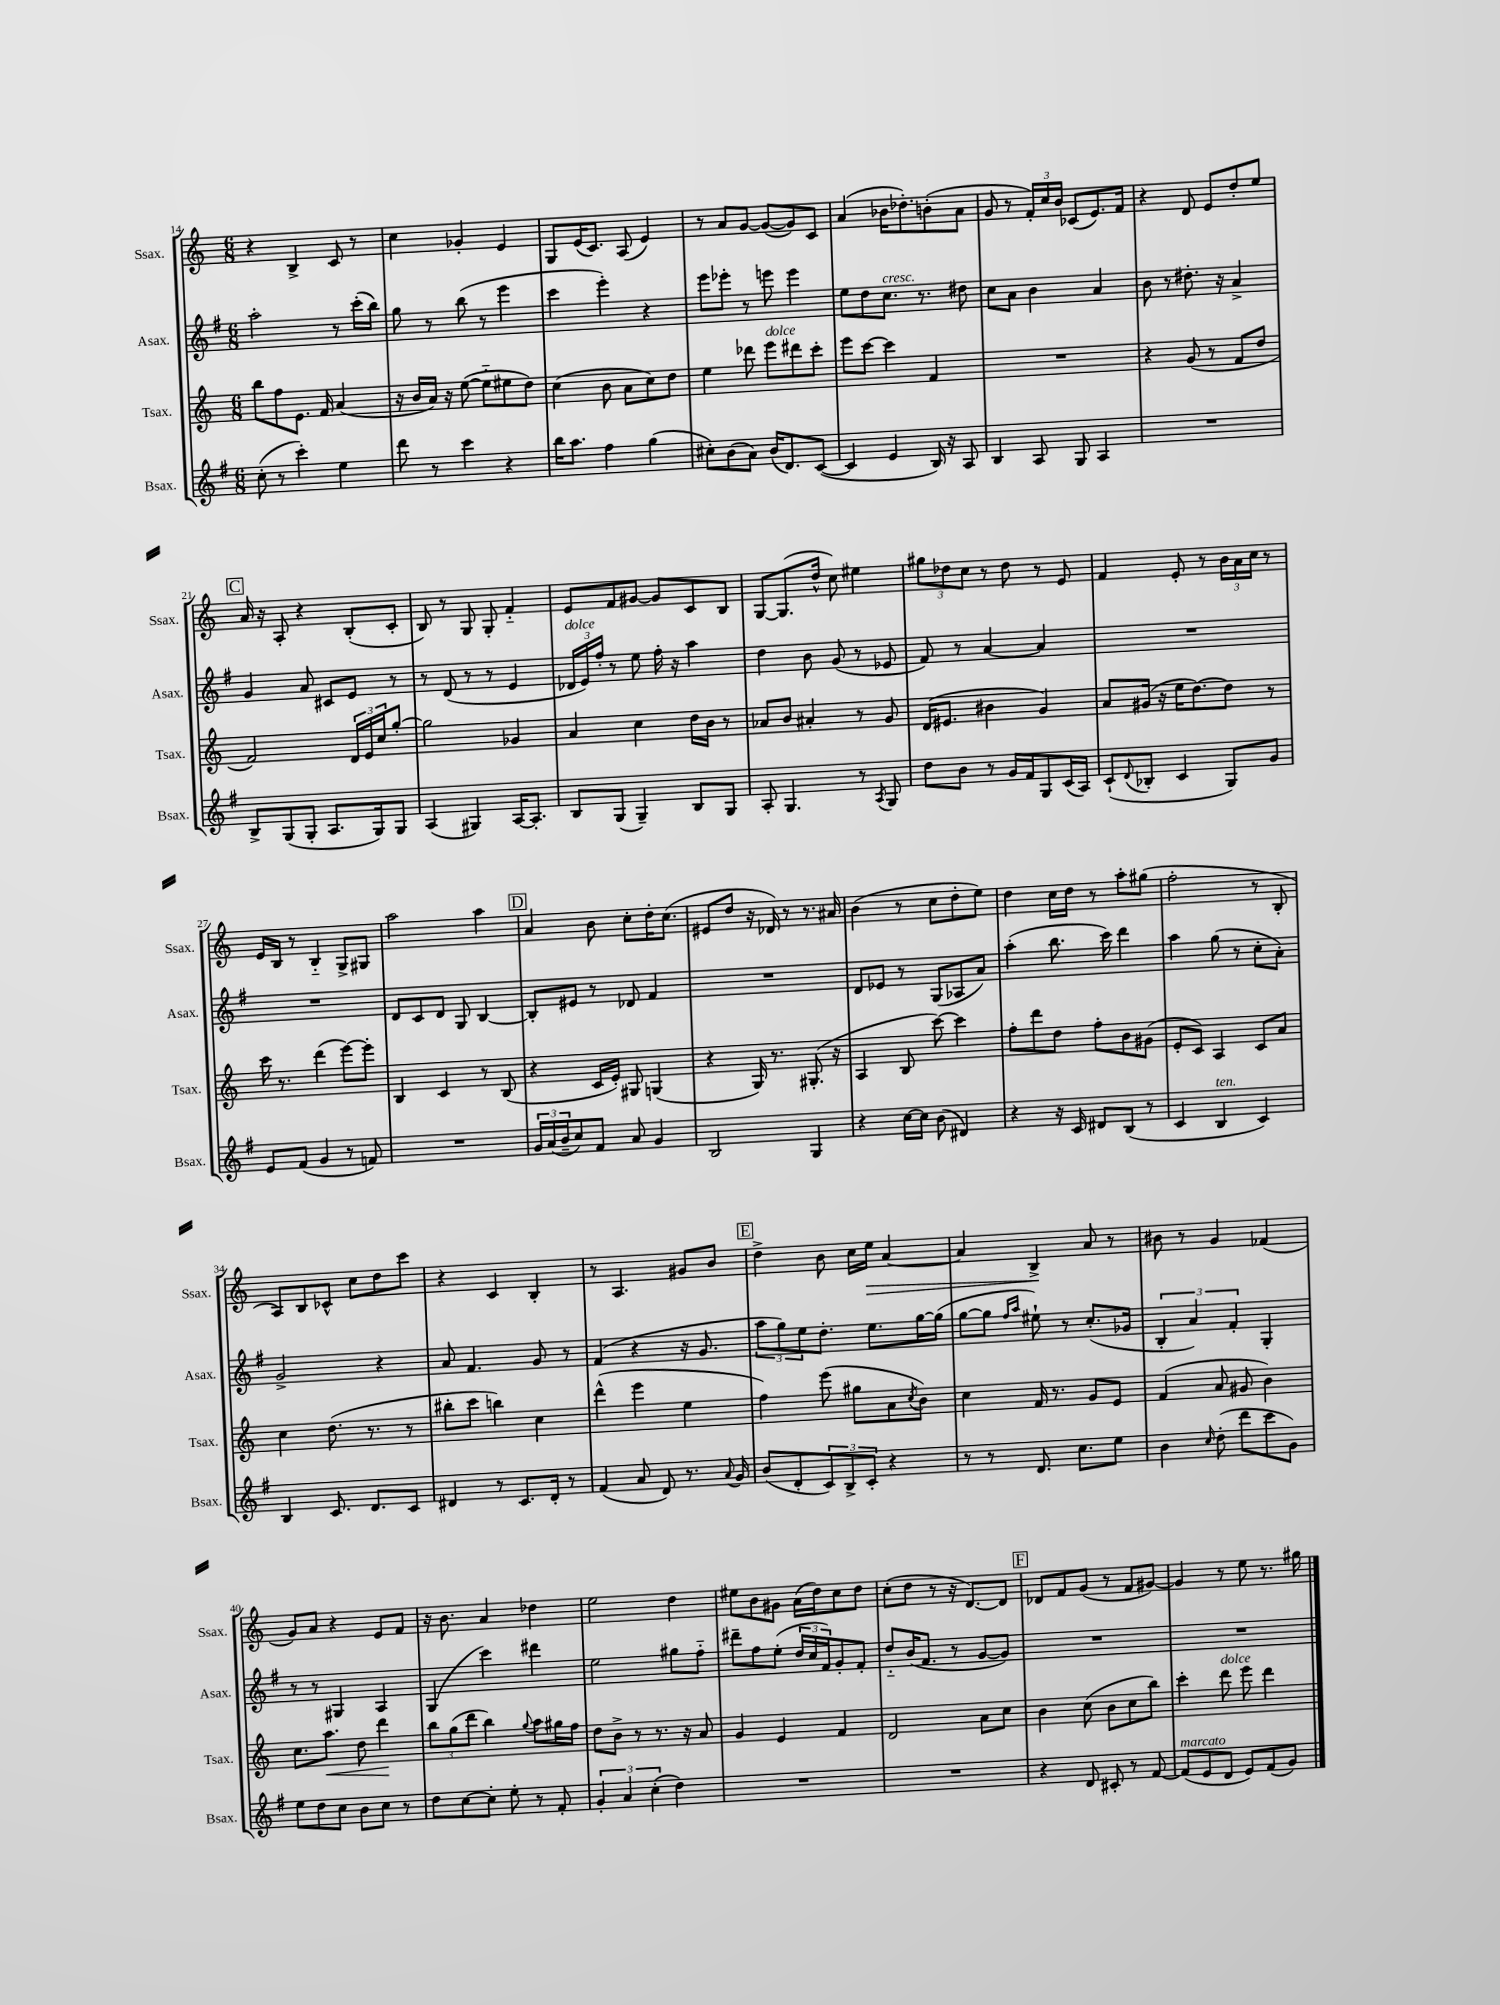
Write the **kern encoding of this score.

**kern	**kern	**kern	**kern
*staff4	*staff3	*staff2	*staff1
*clefG2	*clefG2	*clefG2	*clefG2
*k[f#]	*k[]	*k[f#]	*k[]
*M6/8	*M6/8	*M6/8	*M6/8
(8cc'	8bb	2aa'	4r
8r	8ff	.	.
4ccc')	8.e	.	4B^
.	16f	.	.
4ee	(4a	8r	8c
.	.	(16ccc'	8r
.	.	16bb)	.
=	=	=	=
8ddd	16r	8gg	4cc
.	16b	.	.
8r	16a)	8r	.
.	16r	.	.
4ccc	([8ee	(8bb	4g-'
.	8ee'~]	8r	.
4r	8ee#	4eee	4e
.	8dd)	.	.
=	=	=	=
16bb	(4cc	4ccc	8G
8.aa	.	.	.
.	.	.	(16e
.	.	.	8.c)
4ff#	8b	4eee')	.
.	8a	.	(8A
(4gg	8cc)	4r	4e)
.	8dd	.	.
=	=	=	=
8cc#')	4ee	8eee	8r
(8b	.	8eee-'	8a
8a)	8ddd-	8r	[8g
(16b	8eee	8eee	(8g_
8.d)	.	.	.
.	8ddd#	4eee	8g])
([8c	8ccc'	.	8c
=	=	=	=
4c]	8eee	8ee	(4a
.	[8ccc	8dd	.
4e	4ccc]	8.cc	16b-
.	.	.	8.dd-')
.	.	8.r	.
16B)	4f	.	(8b'
16r	.	.	.
8A	.	8dd#	8a
=	=	=	=
4B	2.r	8cc	8g
.	.	8a	8r
8A	.	4b	24f')
.	.	.	24cc
.	.	.	24b
8G	.	.	(8c-
4A	.	4a	8.e)
.	.	.	16f
=	=	=	=
2.r	4r	8b	4r
.	.	8r	.
.	(8g	8.dd#'	8d
.	8r	.	8e
.	.	16r	.
.	8f	4a^	8dd'
.	8dd	.	8ee
=	=	=	=
8B^	2f)	4g	16a
.	.	.	16r
(8G	.	.	8A'
8G'	.	8a	4r
8.A	.	8c#	.
.	24d	8e	(8B'
.	24e	.	.
16G)	.	.	.
.	24cc	.	.
8G	[8gg'	8r	8c'
=	=	=	=
(4A	2gg]	8r	8B)
.	.	(8d	8r
4G#)	.	8r	8G
.	.	8r	8G'
[16A	4g-	4e	4f'~
8.A']	.	.	.
=	=	=	=
8B	4a	24d-	8e
.	.	24e)	.
.	.	24ff#'	.
(8G	.	8r	8f
4G~)	4cc	8ee	[8g#
.	.	16ff#'	8g#]
.	.	16r	.
8B	16dd	4aa	8c
.	16b	.	.
8G	8r	.	8B
=	=	=	=
8A'	8a-	4dd	[8G
4.G	8b	.	(8.G]
.	4a#'	8b	.
.	.	.	16dd^^
.	.	(8g	8cc)
8r	8r	8r	4ee#
8qA	.	.	.
8G	8g	8e-	.
=	=	=	=
8dd	(16d	8f#)	12gg#
.	8.e#	.	.
.	.	.	12dd-
8b	.	8r	.
.	.	.	12cc
8r	4b#	[4a	8r
16g	.	.	8dd-
16f#	.	.	.
8G	4g)	4a]	8r
(16c	.	.	8e
16A)	.	.	.
=	=	=	=
(8c`	8a	2.r	4f
8qqd	.	.	.
8B-'	(16g#	.	.
.	16r	.	.
4c	16ee	.	8e'
.	[8.dd)	.	.
.	.	.	8r
8G)	8dd]	.	24b
.	.	.	24a
.	.	.	24cc
8g	8r	.	8r
=	=	=	=
8e	16ccc	2.r	16e
.	8.r	.	16B
(8f#	.	.	8r
4g	(4ddd	.	4B'~
8r	[8eee)	.	8G^
8f)	8eee']	.	8G#
=	=	=	=
2.r	4B	8d	2aa
.	.	8c	.
.	4c	8d	.
.	.	8G	.
.	8r	[4B	4aa
.	(8B	.	.
=	=	=	=
24g	4r	8B']	4a
(24a	.	.	.
24b~	.	.	.
8cc)	.	8e#	.
8f#	16c	8r	8b
.	16e')	.	.
8a	8G#	8d-	8cc'
4g	(4G	4f#	16dd'
.	.	.	(8.cc
=	=	=	=
2B	4r	2.r	8e#
.	.	.	8dd
.	16G)	.	16r
.	8.r	.	16d-)
.	.	.	8r
4G	(8.G#'	.	8.r
.	16r	.	16a#
=	=	=	=
4r	4A	8d	(4b
.	.	8e-	.
[16cc	8B	8r	8r
16cc]	.	.	.
(8b	[8ccc)	(8G	8cc
4d#)	4ccc]	8A-	8dd'
.	.	8a)	8ee)
=	=	=	=
4r	8ff'	(4aa'	4dd
.	8ddd	.	.
16r	8dd	8.bb	16cc
16c	.	.	16dd
8d#	8ff'	.	8r
.	.	16ccc)	.
(8B	8b	4ddd	8aa'
8r	(8g#	.	(8gg#
=	=	=	=
4c	8e'	4aa	2ff'
.	8c)	.	.
4B	4A	(8gg	.
.	.	8r	.
4c)	8c	8cc'	8r
.	8a	8a')	8B'
=	=	=	=
4B	4cc	2g^	8A)
.	.	.	8B
8.c	(8.dd	.	8c-^^
.	.	.	8cc
8.d	8.r	.	.
.	.	4r	8dd
8c	8r	.	8ccc
=	=	=	=
4d#	8bb#'	8a	4r
.	8ccc	4.f#	.
8r	4bb)	.	4c
8.c	.	.	.
.	4cc	8g	4B'
16d#'	.	.	.
8r	.	8r	.
=	=	=	=
(4f#	(4ddd^^	(4f#	8r
.	.	.	4.A
8a	4eee	4r	.
8d)	.	.	.
8.r	4ee	16r	8g#
.	.	8.g	.
.	.	.	8b
8qqa	.	.	.
16g	.	.	.
=	=	=	=
(8b	4ff)	12aa	4dd^
.	.	12gg)	.
8d'	.	.	.
.	.	12ee	.
12c)	(8eee	8.dd'	8b
12B^	.	.	.
.	8gg#	.	16cc
12c'	.	.	.
.	.	8.ee	16ee
4r	8a	.	[4a
.	8qcc	.	.
.	8b)	[16gg	.
.	.	(16gg]	.
=	=	=	=
8r	4cc	[8gg	4a]
8r	.	8gg]	.
.	.	16qqff#	.
.	.	16qqaa	.
8.d	16f	8ee#`)	4B^
.	8.r	.	.
.	.	8r	.
8.cc	.	.	.
.	8g	(8.cc'	8a
8ee	8e	.	8r
.	.	16g-	.
=	=	=	=
4b	(4f	6B'	8b#
.	.	.	8r
.	.	6a)	.
16qqcc	.	.	.
(8dd'	8a	.	4g
.	.	6f#'	.
8ddd	8g#	.	.
8ccc	4b)	4G'	(4f-
8g)	.	.	.
=	=	=	=
8ee	8.cc	8r	8g)
8dd	.	8r	8a
.	8.aa	.	.
8cc	.	4G#	4r
8b	8dd	.	.
8cc	4ddd	4A	8e
8r	.	.	8f
=	=	=	=
8dd	12bb	(4G	16r
.	.	.	8.b
.	(12gg	.	.
[8cc	.	.	.
.	12ddd	.	.
8cc']	4bb)	4ccc)	4a
8ee'	.	.	.
.	8qqgg	.	.
8r	8aa	4ddd#	4dd-
8f#'	16gg#	.	.
.	16ff	.	.
=	=	=	=
6g'	8dd	2ee	2ee
.	8b^	.	.
6a	.	.	.
.	8r	.	.
(6cc'	.	.	.
.	8.r	.	.
4dd)	.	8gg#	4dd
.	16r	.	.
.	8a	8ff#'~	.
=	=	=	=
2.r	4g	8ddd#~	8ee#
.	.	8ff#	8b
.	4e	(8ee'	8g#
.	.	24dd	(16a
.	.	24cc	.
.	.	.	16dd)
.	.	24f#)	.
.	4f	8g'	8cc
.	.	8f#'	8dd
=	=	=	=
2.r	2d	8dd'~	(8cc'
.	.	(16b	8dd
.	.	8.f#	.
.	.	.	8r
.	.	8r	16r
.	.	.	[8.d)
.	8a	[8g	.
.	8cc	8g])	8d]
=	=	=	=
4r	4b	2.r	8d-
.	.	.	8f
8d	(8cc	.	(8g
8c#'	8b	.	8r
8r	8cc	.	8f
[8f#	8bb)	.	[8g#)
=	=	=	=
(8f#]	4ccc'	2.r	4g#]
8e	.	.	.
8d	8ddd	.	8r
8e)	8eee	.	8ee
(8f#	4ddd	.	8.r
8g)	.	.	.
.	.	.	16gg#
==	==	==	==
*-	*-	*-	*-
